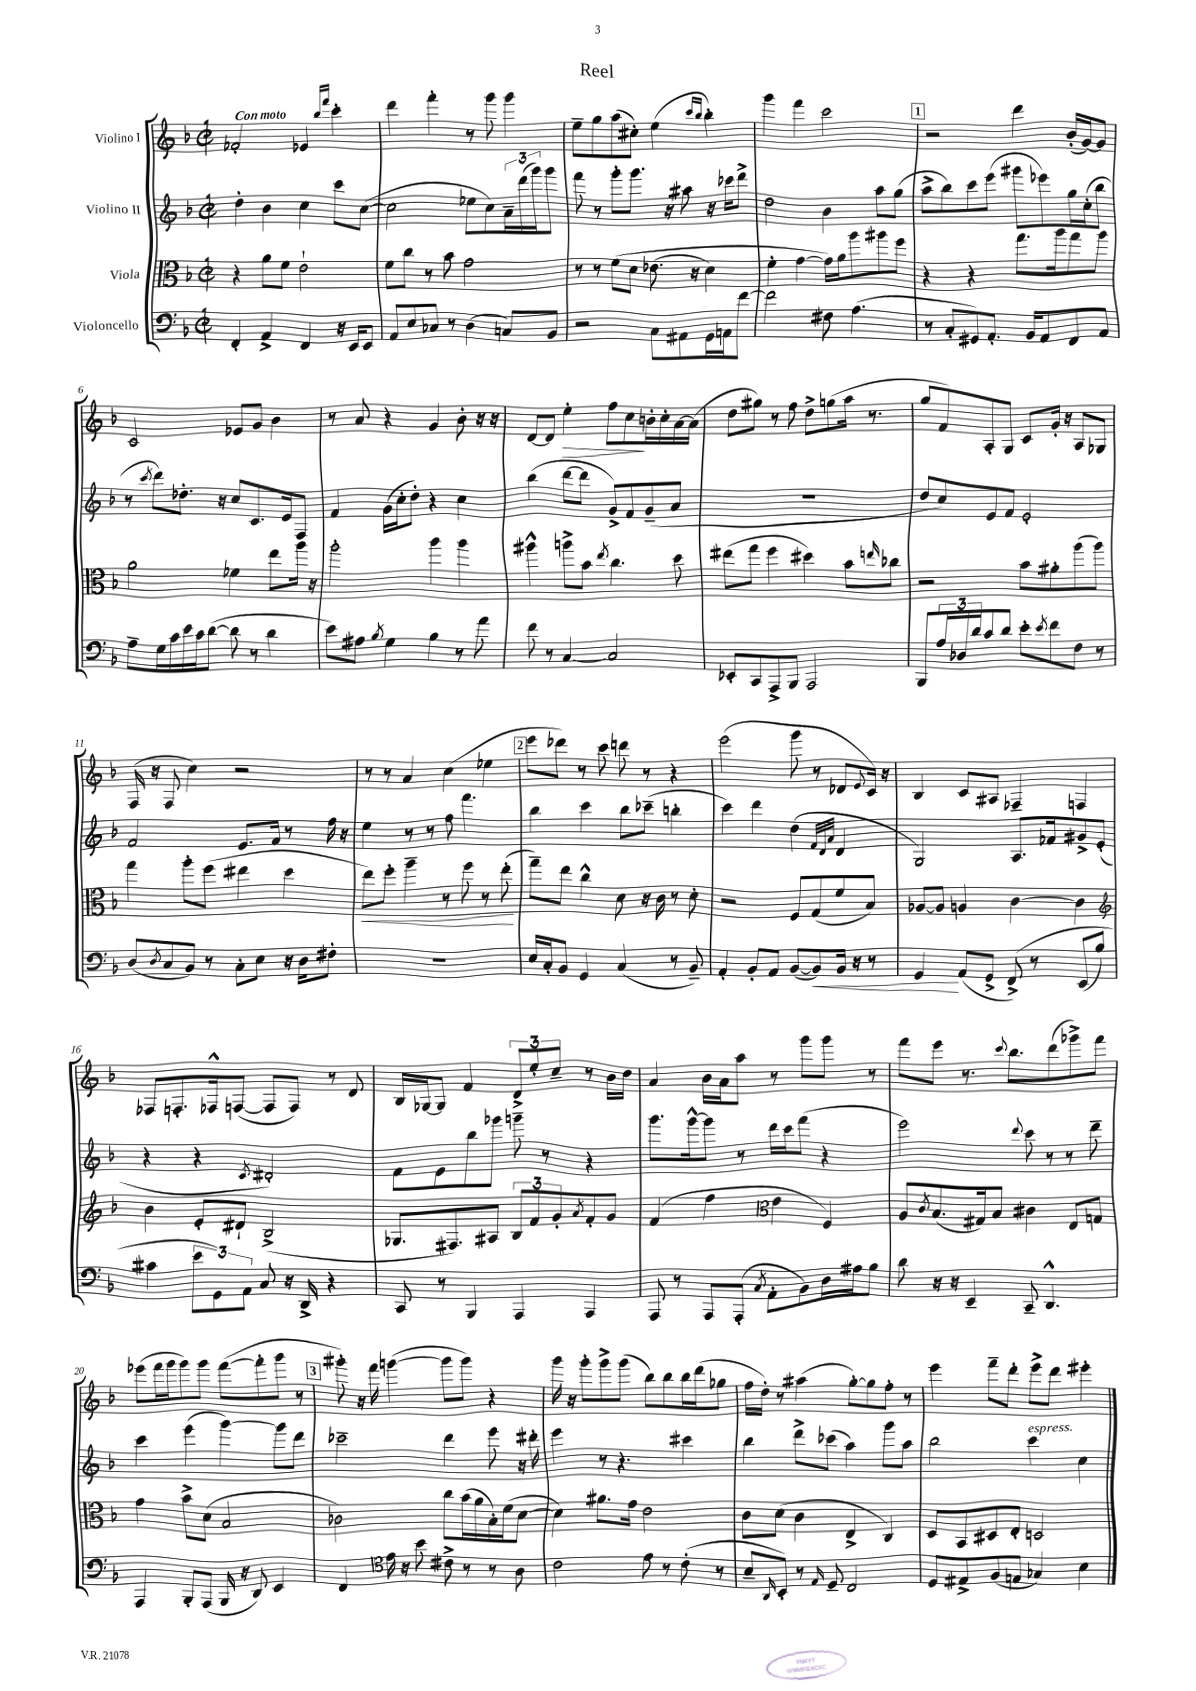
\header { title = "Reel" }
<<
\new StaffGroup <<
\new Staff = "s0" \with { instrumentName = "Violino I" } {
    \clef treble \key f \major \defaultTimeSignature \time 2/2 \tempo "Con moto"
    fes'2-. ees'4 \grace { bes''16 f'''16 } c'''4-. |
    d'''4 f'''4-. r8 g'''8 g'''4 |
    e''8-- g''8 a''8( cis''8-.) e''4( \grace { c'''16 bes''16 } bes''4-.) |
    g'''4 f'''4 c'''2 |
    \mark \markup { \box "1" } r2 d'''4 bes'16-.( g'16~) g'8 |
    c'2 ees'8 g'8 bes'4 |
    r8 a'8 r4 g'4 bes'8-. r16 r16 |
    d'8~ d'8 e''4-.\> f''8 c''8\! b'16-. c''16-. a'16~ a'16( |
    d''8 gis''8) r8 f''8 d''8-> g''8( a''16 r8. |
    g''8 f'8) a8-. g8 c'8 g'16-. r16 a8 ges8 |
    f16( r16 f8 c''4) r2 |
    r8 r8 a'4 c''4( ees''4 |
    \mark \markup { \box "2" } e'''8 des'''8) r8 c'''8 d'''8 r8 r4 |
    e'''2( g'''8 r8 des'8 \appoggiatura { e'8 } c'16) r16 |
    bes4 c'8 ais8 fes4-- f4 |
    fes8 f8.-. fes16-^ f8~( f8 f8) r8 d'8 |
    bes16 ges16~ ges8 f'4 \tuplet 3/2 { d'8-> e''8-. c''8-- } r8 bes'16 d''16 |
    a'4 bes'16 a'16 a''8 r8 g'''8 g'''8 r8 |
    f'''8 e'''8 r8. \appoggiatura { c'''8 } bes''8. d'''8( ges'''8->) f'''8 |
    ees'''8( f'''16 g'''16 g'''8) g'''8 f'''8~( f'''8-. g'''8 r8 |
    \mark \markup { \box "3" } gis'''8-.) r16 f'''16 g'''4~( g'''8 g'''8) r4 |
    g'''16 r16 g'''8-. g'''8-> g'''8( bes''8) bes''8 bes''16 d'''16( ges''8 |
    f''16 d''16-.) r8 ais''4( g''8~-.) g''8 f''8-. r8 |
    e'''4 f'''8-- d'''8-. e'''8-> d'''8 eis'''4-. \bar "|." |
}
\new Staff = "s1" \with { instrumentName = "Violino II" } {
    \clef treble \key f \major \defaultTimeSignature \time 2/2
    d''4-. bes'4 c''4 c'''8 c''8~( |
    c''2 ees''8 c''8) \tuplet 3/2 { a'16-- d'''16( g'''16) } g'''8 |
    f'''8 r8 g'''8-. g'''8. r16 ais''8 r16 ces'''16 d'''8-> |
    d''2 bes'4 a''8 g''8( |
    \mark \markup { \box "1" } a''8-> bes''8) c'''8 e'''8( gis'''8 ees'''8) g''16 c''16-.( bes''8 |
    r8 \acciaccatura { c'''8 } d'''8) des''8.-. r16 c''8 c'8. e'16 f8 |
    f'4 g'16( c''16-. d''8-.) r4 c''4 |
    bes''4( d'''8~ d'''8 g'8->) f'8 g'8--( a'8 |
    R1 |
    d''8 c''8) e'8 f'8 e'2-. |
    f'2 e'8. f'16 r8 f''16 r16 |
    e''4 r8 r8 f''8 f'''4. |
    \mark \markup { \box "2" } bes''4 c'''4 bes''8 ces'''8--( b''4-. |
    c'''4) d'''4 d''4( \grace { f'32 d'32 a'32 } d'4 |
    g2) a8. fes'16 gis'8-> e'8-.( |
    r4 r4 \acciaccatura { c'8 } dis'2-.) |
    f'8 e'8 bes''8 ges'''8 g'''8-- r8 r4 |
    g'''8. g'''16~-^ g'''8 r8 d'''16 c'''16 f'''8( r4 |
    e'''2) \appoggiatura { d'''8 } c'''8 r8 r8 d'''8-- |
    c'''4 e'''4( g'''4~) g'''8 d'''8 |
    \mark \markup { \box "3" } ces'''2-- d'''4 e'''8 r16 dis'''16-. |
    e'''4 r8 r4. cis'''4 |
    bes''4 d'''8-> ces'''8( a''4) g'''8 a''8 |
    bes''2 c'''4^\markup { \italic "espress." } c''4 \bar "|." |
}
\new Staff = "s2" \with { instrumentName = "Viola" } {
    \clef alto \key f \major \defaultTimeSignature \time 2/2
    r4 a'8 f'8 e'2-! |
    f'8 c''8 r8 bes'8 g'2 |
    r8 r8 f'8\( d'8 ees'8.( r16 d'4) |
    f'4-. g'4~ g'16\) a'16 a''8 ais''8 f''8 |
    \mark \markup { \box "1" } r4 r4 g''8. a''16 g''8 a''8 |
    a'2 fes'4 e''8 a''16 r16 |
    a''2-. a''4 a''4 |
    ais''4-^ a''8-> bes'8 \acciaccatura { e''8 } c''4. d''8 |
    eis''8( g''8 f''4 dis''4) bes'8 \grace { e''16 } ces''8 |
    r2 bes'8 ais'8-. a''8( a''8) |
    g''4 a''8-. f''8( eis''4 d''4 |
    e''8\<) f''8-. a''4-- r8 f''8 r8 e''8-.\!( |
    \mark \markup { \box "2" } g''8--) e''8 c''4-^ d'8 r16 c'16 r8 d'8-. |
    r2 f8 g8( f'8 bes8) |
    aes8~ aes8 a4 c'4~ c'4 |
    \clef treble bes'4 e'8-. dis'8-! bes2->( |
    ges8. fis8.) ais8 \tuplet 3/2 { bes8 f'8 g'8-. } \acciaccatura { a'8 } f'8-. g'8 |
    f'4( f''4 \clef alto e'4 f4) |
    a8 \acciaccatura { c'8 } bes8.( gis16) bes8 cis'4 e8 g8 |
    g'4 bes'8-> d'8( bes2 |
    \mark \markup { \box "3" } ces'2) c''8 bes'16( a'16 bes16-.) f'16( d'8~ |
    d'4) ais'8. g'16 e'2 |
    c'8 d'8( c'4 e4-> c4) |
    d8 bes,8 dis8 e8-. d2 \bar "|." |
}
\new Staff = "s3" \with { instrumentName = "Violoncello" } {
    \clef bass \key f \major \defaultTimeSignature \time 2/2
    f,4-. a,4-> f,4 r16 e,16 e,8 |
    a,8 e8 ces8 r8 d4( c8) bes,8 |
    r2 c8 ais,8 g,16 a,16 f'8~ |
    f'2 fis8 a4.( |
    \mark \markup { \box "1" } r8 c8-. gis,8) a,8.-. bes,16 a,8 f,8 a,8 |
    a8-- g16 c'16 e'16 c'16 d'8~( d'8 r8 d'4 |
    e'8) ais8 \acciaccatura { bes8 } g4 bes4 r8 a'8 |
    f'8 r8 c4~ c2 |
    ees,8-. c,8 a,,8-> bes,,8 a,,2 |
    bes,,8 \tuplet 3/2 { a16 des16 d'16 } c'8 d'8 e'8-. \acciaccatura { e'8 } f'8 f8 r8 |
    d8( \acciaccatura { d8 } c8 bes,8) r8 c8-. e8 r16 d16 fis8-. |
    R1 |
    \mark \markup { \box "2" } e16 c16-. bes,8 g,4 c4( r8 bes,8--) |
    a,4-. bes,8-. a,8 bes,8~( bes,8\<) bes,16 r16 r8 |
    g,4\! a,8( g,8-> f,8->)\( r8 e,8( bes8) |
    cis'4 \tuplet 3/2 { e'8 g,8\) a,8 } c8 r16 d,16-> r4 |
    c,8 r8 bes,,4 a,,4 a,,4 |
    a,,8 r8 a,,8 a,,8-.( \acciaccatura { c8 } a,8-. bes,8) d16 ais16 bes8 |
    d'8 r16 r16 e,4-- c,8-- d,4.-^ |
    a,,4 bes,,8-. a,,8( bes,,16 r16 d,8) e,4 |
    \mark \markup { \box "3" } f,4 \clef tenor e'16 r16 bes'8 cis'8-> r8 r8 a8 |
    c'2 e'8 r8 c'8-.( r8 |
    bes8-- \grace { a,16 } bes,8-.) r8 \grace { e16 } d8-- c2 |
    d8 eis8-> f8( e8 ges4) bes4 \bar "|." |
}
>>
>>
